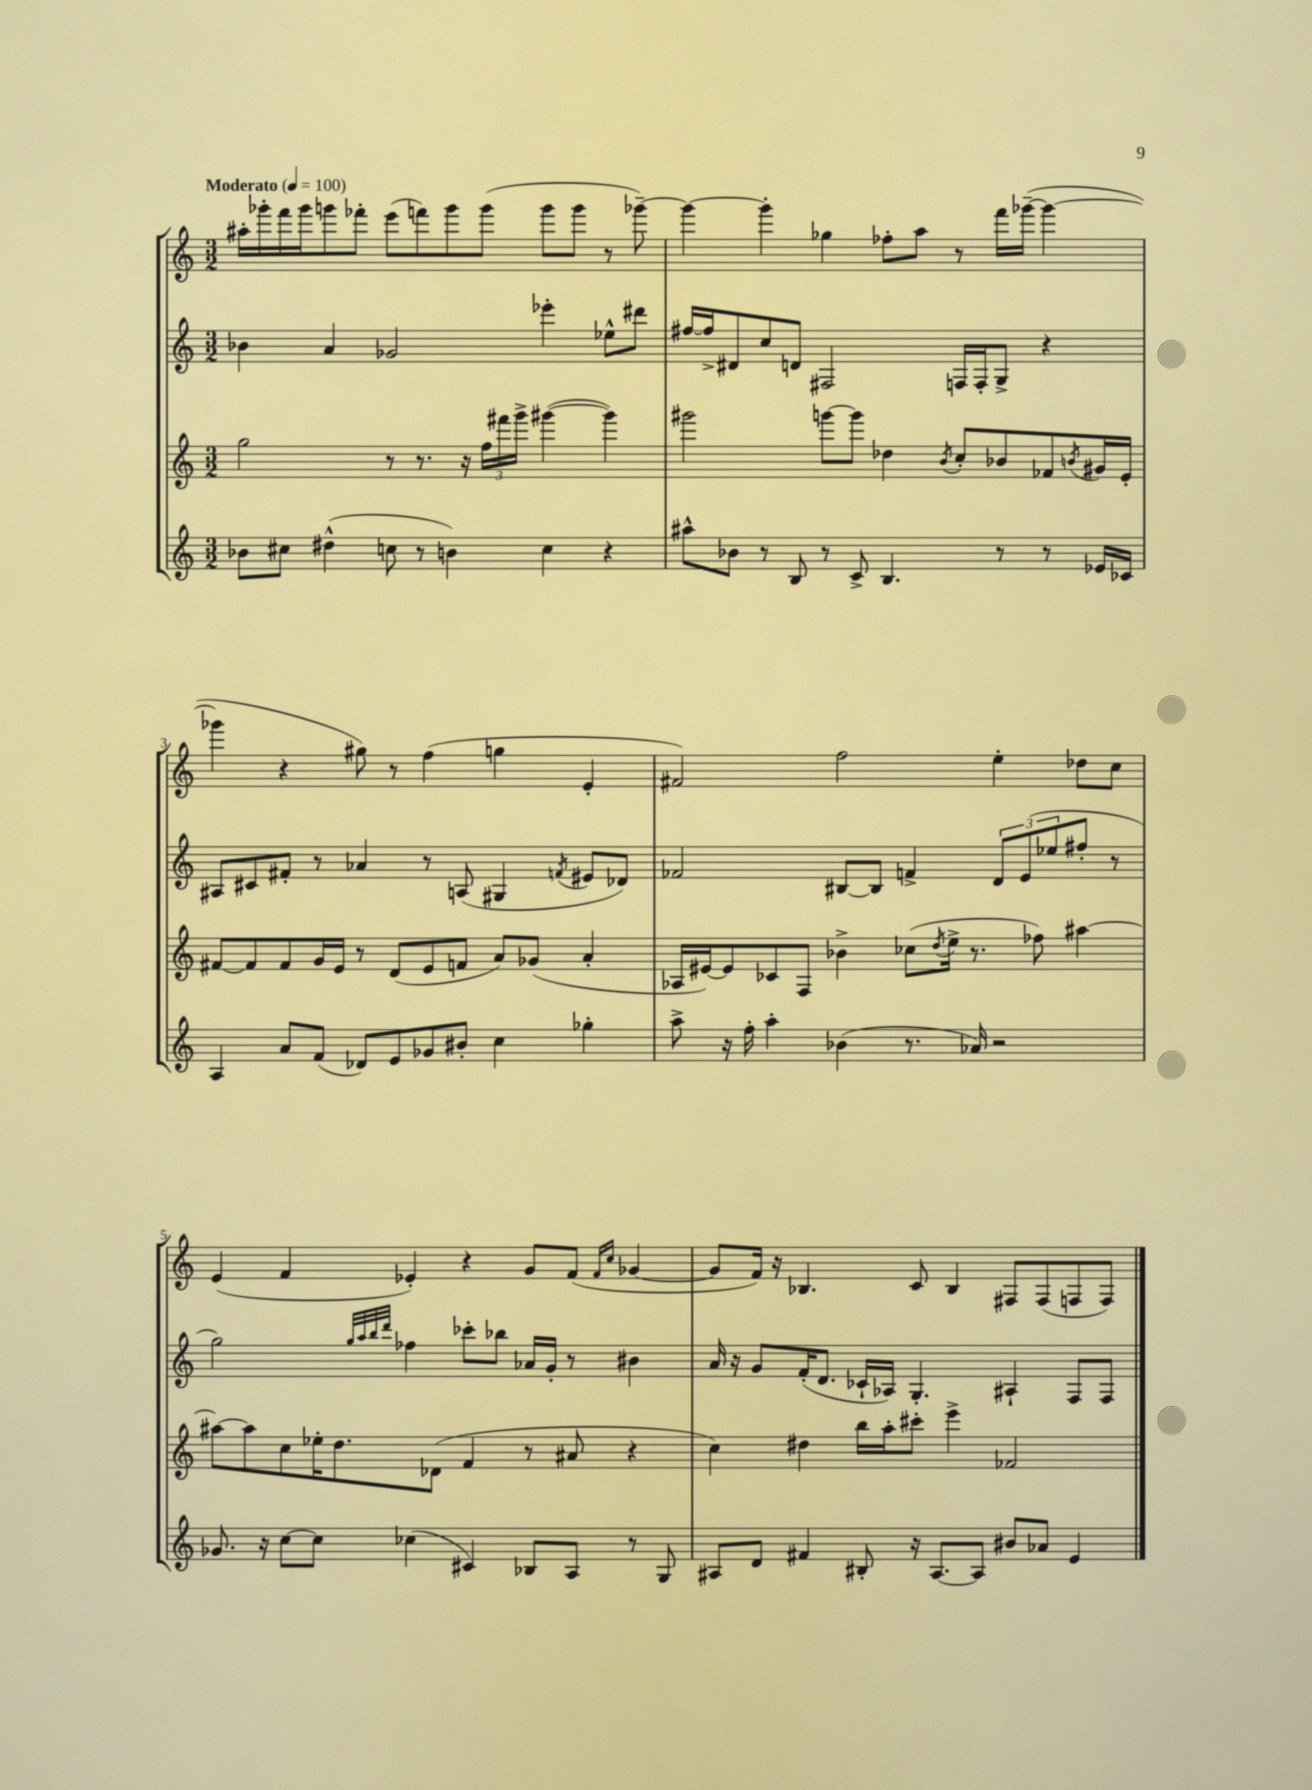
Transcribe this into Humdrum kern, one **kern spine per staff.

**kern	**kern	**kern	**kern
*part4	*part3	*part2	*part1
*staff4	*staff3	*staff2	*staff1
*clefG2	*clefG2	*clefG2	*clefG2
*k[]	*k[]	*k[]	*k[]
*M3/2	*M3/2	*M3/2	*M3/2
*MM100	*MM100	*MM100	*MM100
=1	=1	=1	=1
!	!	!	!LO:TX:a:B:t=Moderato
8b-X\L	2gg\	4b-X\	16aa#X'\LL
.	.	.	16ggg-X'\
8cc#X\J	.	.	16fff\
.	.	.	16ggg-\J
(4dd#X^^\	.	4a/	8gggn\
.	.	.	8fff-X'\J
8ccn\	8r	2g-X/	(8eee\L
8r	8.r	.	8fffn\)
4bn\)	.	.	8ggg\
.	16r	.	.
.	24ff\LL	.	(8ggg\J
.	24fff#X\	.	.
.	24ggg^\JJ	.	.
4cc\	([4ggg#X\	4eee-X'\	8ggg\L
.	.	.	8ggg\J
4r	4ggg#\])	8ee-X^^\L	8r
.	.	8ddd#X\J	[8ggg-X~\)
=2	=2	=2	=2
8aa#X^^\L	2ggg#X\	[16ff#X/LL	4ggg-\_
.	.	16ff#^/J]	.
8b-X\J	.	8d#X/	.
8r	.	8cc/	4ggg-'\]
8B/	.	8dn/J	.
8r	[8gggn\L	2F#X/	4gg-X\
8c^/	8ggg\J]	.	.
4.B/	4dd-X\	.	8ff-X'\L
.	.	.	8aa\J
.	8qb/	.	.
.	8cc'/L	16Fn/LL	8r
.	.	16F'/J	.
8r	8b-X/	8G^/J	16fff\LL
.	.	.	([16ggg-X~\JJ
8r	8f-X/	4r	4ggg-\_
.	8qbn/	.	.
16e-X/LL	16g#X/L	.	.
16c-X/JJ	16e'/JJ	.	.
!!LO:LB:g=z
=3	=3	=3	=3
4A/	[8f#X/L	8A#X/L	4ggg-X\]
.	8f#/]	8c#X/	.
8a/L	8f#/	8f#X'/J	4r
(8f/J	16g/L	8r	.
.	16e/JJ	.	.
8d-X/L)	8r	4a-X/	8gg#X\)
8e/	(8d/L	.	8r
8g-X/	8e/	8r	(4ff\
8b#X'/J	8fn/J	(8An/	.
4cc\	8a/L)	4G#X/	4ggn\
.	(8g-X/J	.	.
.	.	8qfn/	.
4gg-X'\	4a'/	8e#X/L	4e'/
.	.	8d-X/J)	.
=4	=4	=4	=4
8aa^\	16A-X/LL	2f-X/	2f#X/)
.	[16e#X/J)	.	.
16r	8e#/]	.	.
16ff'\	.	.	.
4aa'\	8c-X/	.	.
.	8F/J	.	.
(4b-X\	4b-X^\	[8B#X/L	2ff\
.	.	8B#/J]	.
8.r	(8cc-X\L	4fn^/	.
.	8qdd/	.	.
.	16ee^\Jk	.	.
16a-X/)	8.r	.	.
2r	.	12d/L	4ee'\
.	.	(12e/	.
.	8ff-X\)	.	.
.	.	12ee-X/	.
.	[4aa#X\	8ff#X'/J	8dd-X\L
.	.	8r	8cc\J
!!LO:LB:g=z
=5	=5	=5	=5
8.g-X/	8aa#X\L_	2gg\)	(4e/
.	8aa#\]	.	.
16r	.	.	.
[8cc\L	8cc\	.	4f/
8cc\J]	16ee-X'\K	.	.
.	8.dd\	.	.
.	.	32qqgg/LLL	.
.	.	32qqaa/	.
.	.	32qqbb/	.
.	.	32qqddd/JJJ	.
(4cc-X\	.	4ff-X\	4e-X'/)
.	(8d-X\J	.	.
4c#X/)	4f/	8ccc-X'\L	4r
.	.	8bb-X\J	.
8B-X/L	8r	16a-X/LL	8g/L
.	.	16g'/JJ	.
8A/J	8a#X/	8r	(8f/J
.	.	.	16qqf/LL
.	.	.	16qqcc/JJ
8r	4r	4b#X\	[4g-X/
8G/	.	.	.
=6	=6	=6	=6
8A#X/L	4cc\)	16a/	8g-/L]
.	.	16r	.
8d/J	.	8g/L	16f/Jk)
.	.	.	16r
4f#X/	4dd#X\	(16f'/K	4.B-X/
.	.	8.d/J	.
8B#X'/	16bb\LL	16c-X`/LL	.
.	16aa'\J	16A-X/JJ)	.
16r	8ccc#X'\J	4.G'/	8c/
[8.A#/L	.	.	.
.	4eee^\	.	4B-/
8A#/J]	.	.	.
8b#X/L	2f-X/	4A#X`/	8F#X/L
8a-X/J	.	.	(8F#/
4e/	.	8F/L	8Fn/
.	.	8F/J	8F/J)
==	==	==	==
*-	*-	*-	*-
